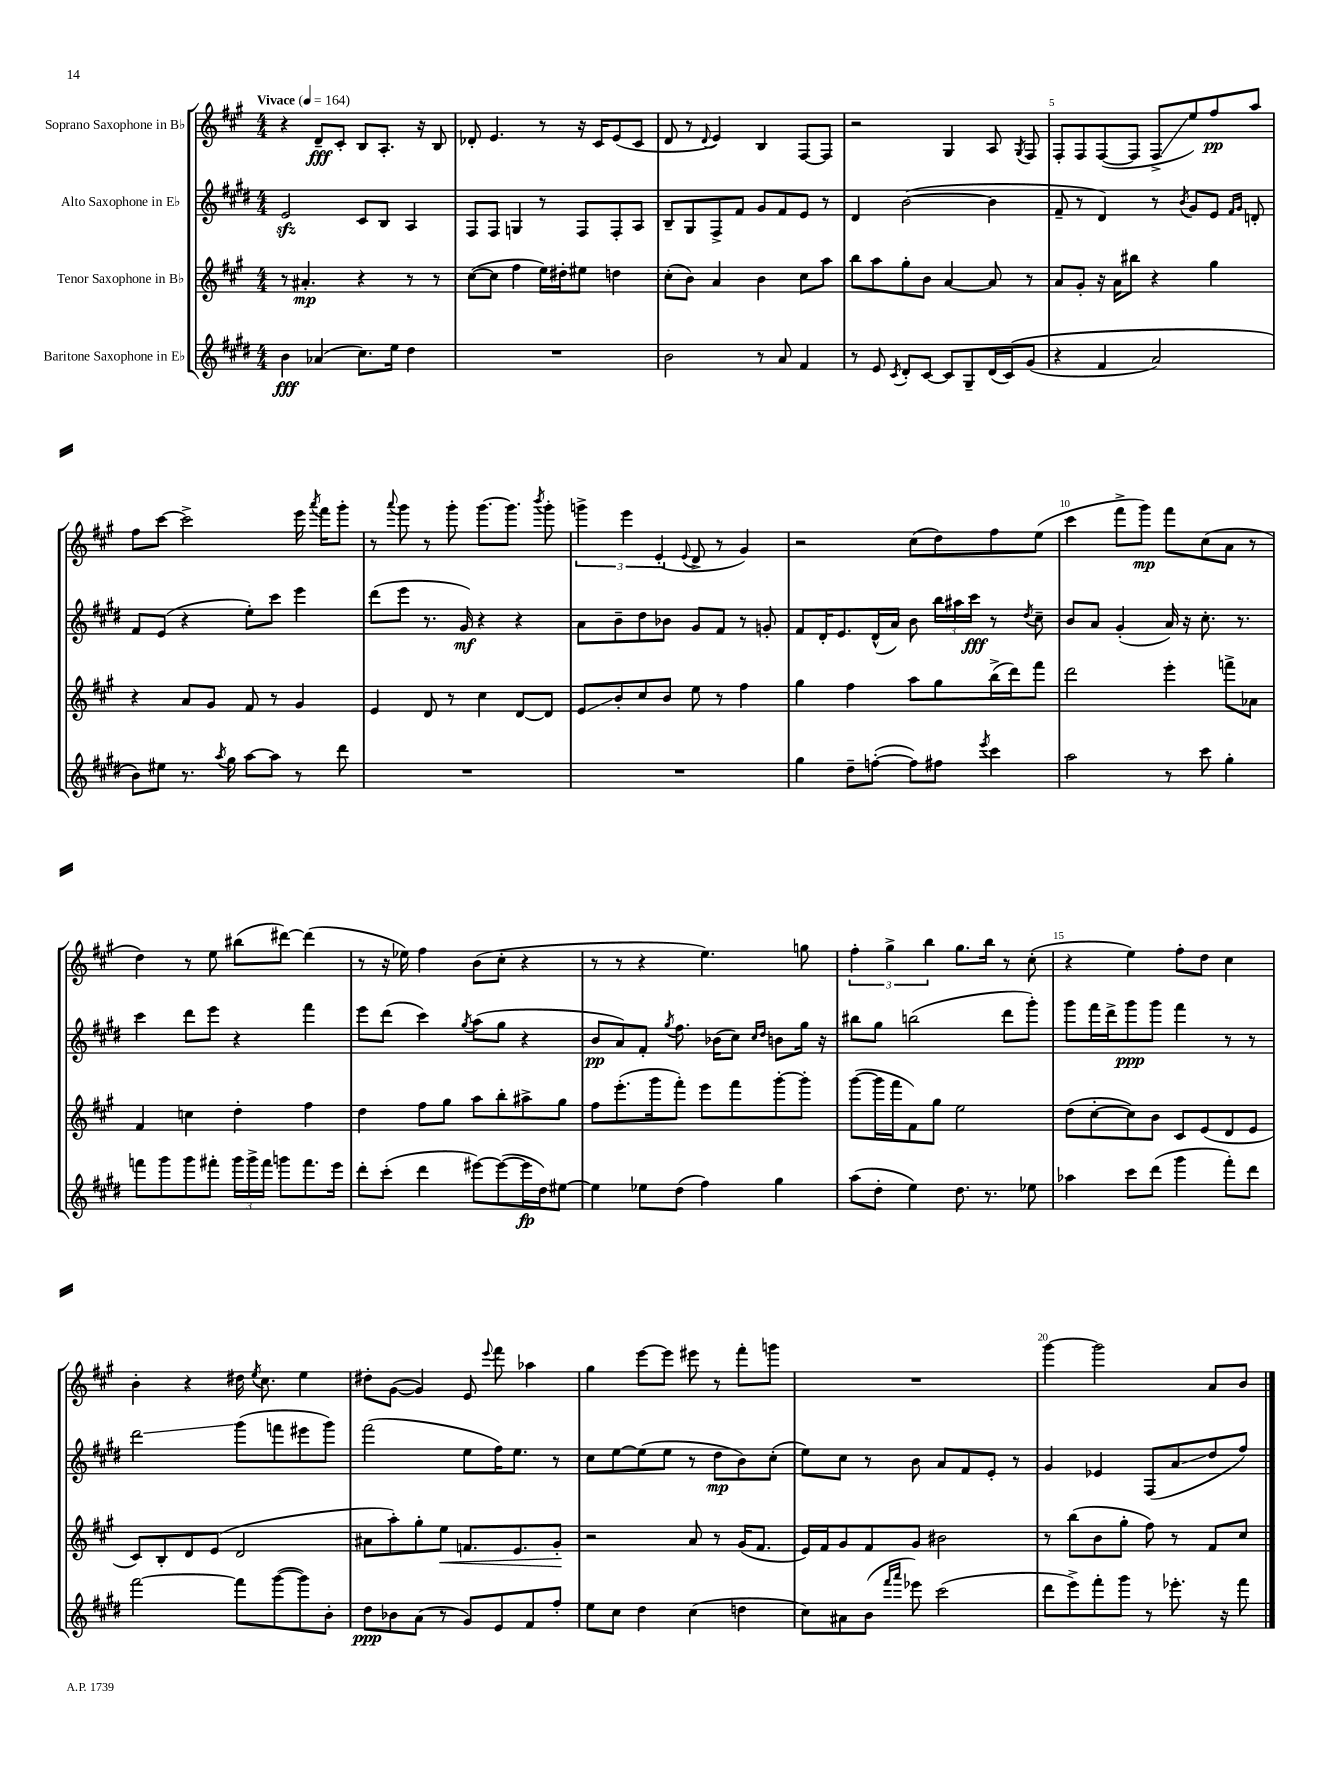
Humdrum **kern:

**kern	**kern	**kern	**kern
*staff4	*staff3	*staff2	*staff1
*clefG2	*clefG2	*clefG2	*clefG2
*k[f#c#g#d#]	*k[f#c#g#]	*k[f#c#g#d#]	*k[f#c#g#]
*M4/4	*M4/4	*M4/4	*M4/4
*MM164	*MM164	*MM164	*MM164
4b\	8r	2e/	4r
.	4.a#'/	.	.
(4a-/	.	.	8d~/L
.	.	.	8c#'/J
8.cc#\L)	4r	8c#/L	8B/L
.	.	8B/J	8.A'/J
16ee\Jk	.	.	.
4dd#\	8r	4A/	.
.	.	.	16r
.	8r	.	8B/
=	=	=	=
1r	([8cc#\L	8F#/L	8d-'/
.	8cc#\]J	8F#/J	4.e/
.	4ff#\	4G/	.
.	16ee\LL)	8r	8r
.	16dd#'\J	.	.
.	8ee#\J	8F#/L	16r
.	.	.	16c#/LK
.	4dd\	8F#'/	(8e/
.	.	8A/J	8c#/J
=	=	=	=
2b\	(8cc#'\L	8B~/L	8d/
.	8b\J)	8G#/	8r
.	.	.	8qqd/
.	4a/	8F#^/	4e/)
.	.	8f#/J	.
8r	4b\	8g#/L	4B/
8a/	.	8f#/	.
4f#/	8cc#\L	8e/J	[8F#/L
.	8aa\J	8r	8F#/]J
=	=	=	=
8r	8bb\L	4d#/	2r
8e/	8aa\	.	.
8qc#/	.	.	.
8d#'/L	8gg#'\	([2b\	.
[8c#/J	8b\J	.	.
8c#/]L	[4a/	.	4G#/
8G#~/	.	.	.
(16d#/L	8a/]	4b\]	8A/
&(16c#/J)	.	.	.
.	.	.	8qG#/
(8g#/J	8r	.	8F#/
=	=	=	=
4r	8a/L	8f#~/	8F#'/L
.	8g#'/J	8r	8F#/
4f#/	16r	4d#/)	([8F#/
.	16a\LK	.	.
.	8bb#\J	.	8F#/]J
2a/)	4r	8r	8F#^/L
.	.	8qb/	.
.	.	8g#/L	8ee/)
.	4gg#\	8e/J	8ff#/
.	.	16qqf#/LL	.
.	.	16qqg#/JJ	.
.	.	8d'/	8aa/J
=	=	=	=
8b\L&)	4r	8f#/L	8ff#\L
8ee#\J	.	(8e/J	[8ccc#\J
8.r	8a/L	4r	2ccc#^\]
.	8g#/J	.	.
8qaa/	.	.	.
16gg#\	.	.	.
[8aa\L	8f#/	8ee'\L)	.
8aa\]J	8r	8ccc#\J	.
8r	4g#/	4eee\	16eee\
.	.	.	8qaaa/
.	.	.	16fff#\LK
8ddd#\	.	.	8ggg#'\J
=	=	=	=
1r	4e/	(8ddd#\L	8r
.	.	.	8qqaaa/
.	.	8eee\J	8ggg#\
.	8d/	8.r	8r
.	8r	.	8ggg#'\
.	.	16g#/)	.
.	4cc#\	4r	[8.ggg#\L
.	.	.	8.ggg#\]J
.	[8d/L	4r	.
.	.	.	8qbbb/
.	8d/]J	.	8ggg#'\
=	=	=	=
1r	8e/L	8a\L	6ggg^\
.	8b'/	8b~\	.
.	.	.	6eee\
.	8cc#/	8dd#\	.
.	.	.	(6e'/
.	8b/J	8b-\J	.
.	.	.	8qqe/
.	8ee\	8g#/L	8d^/
.	8r	8f#/J	8r
.	4ff#\	8r	4g#/)
.	.	8g'/	.
=	=	=	=
4gg#\	4gg#\	8f#/L	2r
.	.	16d#'/K	.
.	.	8.e/	.
8dd#~\L	4ff#\	.	.
([8ff'\J	.	(16d#^^/L	.
.	.	16a/JJ)	.
8ff\]L)	8aa\L	8b\	(8cc#\L
8ff#\J	8gg#\	24bb\LL	8dd\)
.	.	24aa#\	.
.	.	24ccc#\JJ	.
8qeee/	.	.	.
4ccc#\	(16bb^\L	8r	8ff#\
.	16ddd\J)	.	.
.	.	8qdd#/	.
.	8fff#\J	8cc#~\	(8ee\J
=	=	=	=
2aa\	2ddd\	8b/L	4ccc#\
.	.	8a/J	.
.	.	(4g#'/	8fff#^\L
.	.	.	8ggg#\J)
8r	4eee'\	16a/)	8fff#\L
.	.	16r	.
8ccc#\	.	8.cc#'\	(8cc#\
4gg#'\	8fff^\L	.	8a\J
.	.	8.r	.
.	8a-\J	.	8r
=	=	=	=
8fff\L	4f#/	4ccc#\	4dd\)
8ggg#\	.	.	.
8ggg#\	4cc\	8ddd#\L	8r
8fff#'\J	.	8eee\J	8ee\
24ggg#\LL	4dd'\	4r	(8bb#\L
24ggg#^\	.	.	.
24fff#\JJ	.	.	.
8ggg\L	.	.	[8ddd#\J)
8.fff#\	4ff#\	4fff#\	(4ddd#\]
16eee\Jk	.	.	.
=	=	=	=
8ddd#'\L	4dd\	8eee\L	8r
(8ccc#'\J	.	(8ddd#\J	16r
.	.	.	16ee-\)
4ddd#\	8ff#\L	4ccc#\)	4ff#\
.	8gg#\J	.	.
.	.	8qgg#/	.
[8eee#\L)	8aa\L	(8aa\L	(8b\L
(8eee#\_	8bb'\	8gg#\J	8cc#'\J
16eee#\]L	8aa#^\	4r	4r
16dd#\J)	.	.	.
[8ee#\J	8gg#\J	.	.
=	=	=	=
4ee#\]	8ff#\L	8b/L	8r
.	(8.eee'\	8a/)	8r
8ee-\L	.	8f#'/J	4r
.	16ggg#\k	.	.
.	.	8qgg#/	.
(8dd#\J	8fff#'\J)	8.ff#\	.
4ff#\)	8eee\L	.	4.ee\)
.	.	(16b-\LK	.
.	8fff#\	8cc#\J)	.
.	.	16qqcc#/LL	.
.	.	16qqdd#/JJ	.
4gg#\	[8ggg#'\	8b\L	.
.	8ggg#'\]J	16gg#\Jk	8gg\
.	.	16r	.
=	=	=	=
(8aa\L	([8ggg#\L	8bb#\L	6ff#'\
8dd#'\J	16ggg#\]L	8gg#\J	.
.	.	.	6gg#^\
.	16fff#\J	.	.
4ee\)	8f#\)	(2bb\	.
.	.	.	6bb\
.	8gg#\J	.	.
8.dd#\	2ee\	.	8.gg#\L
8.r	.	.	16bb\Jk
.	.	8ddd#\L	8r
8ee-\	.	8ggg#'\J)	(8cc#'\
=	=	=	=
4aa-\	(8dd\L	8ggg#\L	4r
.	[8cc#'\	16fff#\L	.
.	.	16ddd#^\J	.
8ccc#\L	8cc#\])	8ggg#\	4ee\)
(8ddd#\J	8b\J	8ggg#\J	.
4ggg#\	8c#/L	4fff#\	8ff#'\L
.	(8e/	.	8dd\J
8fff#'\L)	8d/	8r	4cc#\
8ddd#\J	8e/J	8r	.
=	=	=	=
[2fff#\	8c#/L)	2ddd#\	4b'\
.	8B'/	.	.
.	8d/	.	4r
.	(8e/J	.	.
8fff#\]L	2d/	(8ggg#\L	16dd#\
.	.	.	8qee/
.	.	.	8.cc#\
([8ggg#\	.	8fff\	.
8ggg#\])	.	8eee#\	4ee\
8b'\J	.	8ggg#\J)	.
=	=	=	=
8dd#\L	8a#\L	(2fff#\	8dd#'\L
8b-\	8aa'\)	.	([8g#\J
(8a\J	8gg#'\	.	4g#/])
8r	8ee\J	.	.
8g#/L)	8.f/L	8ee\L	8e/
.	.	.	8qqeee/
8e/	.	16ff#\K)	8fff#\
.	8.e/	8.ee\J	.
8f#/	.	.	4aa-\
8ff#'/J	8g#'/J	8r	.
=	=	=	=
8ee\L	2r	8cc#\L	4gg#\
8cc#\J	.	[8ee\	.
4dd#\	.	(8ee\]	[8eee\L
.	.	8ee\J	8eee\]J
(4cc#\	8a/	8r	8eee#\
.	8r	8dd#\L	8r
4dd\	(16g#/LK	8b\)	8fff#'\L
.	8.f#/J	.	.
.	.	(8cc#'\J	8ggg\J
=	=	=	=
8cc#\L)	16e/LL)	8ee\L)	1r
.	16f#/J	.	.
8a#\	8g#/	8cc#\J	.
(8b\J	8f#/	8r	.
16qqfff#/LL	.	.	.
16qqaaa/JJ	.	.	.
8eee-\)	8g#/J	8b\	.
(2ccc#\	2b#\	8a/L	.
.	.	8f#/	.
.	.	8e'/J	.
.	.	8r	.
=	=	=	=
8ddd#\L	8r	4g#/	[4ggg#\
8eee^\)	(8bb\L	.	.
8fff#'\	8b\	4e-/	2ggg#\]
8ggg#\J	8gg#'\J	.	.
8r	8ff#\)	(8F#/L	.
8.eee-'\	8r	8a/	.
.	8f#/L	8dd#/	8a/L
16r	.	.	.
8fff#\	8cc#/J	8ff#/J)	8b/J
==	==	==	==
*-	*-	*-	*-
